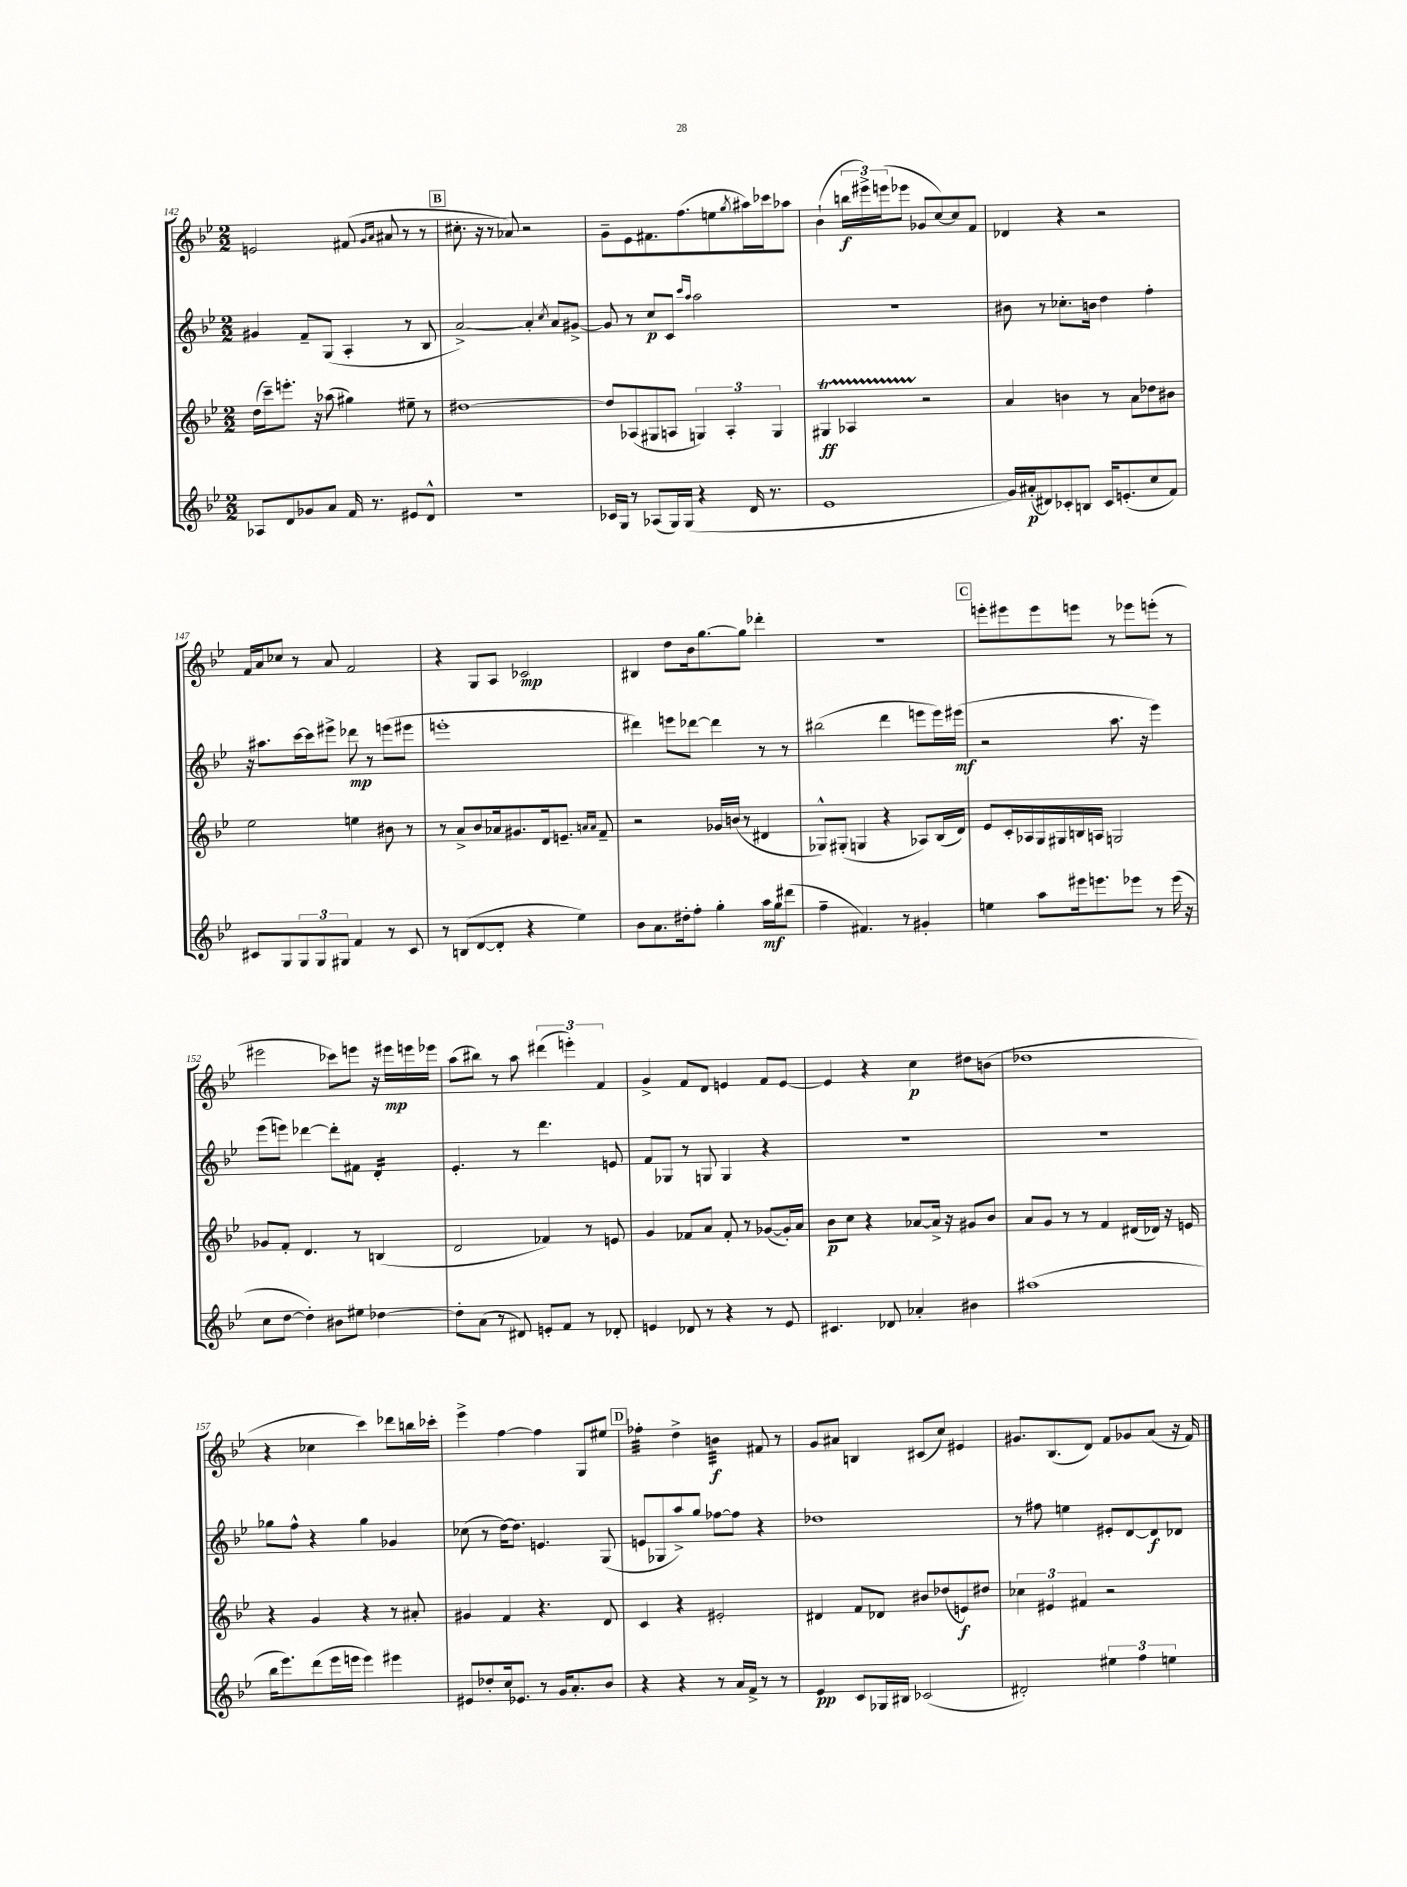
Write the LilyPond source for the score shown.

<<
\new StaffGroup <<
\new Staff = "s0" {
    \clef treble \key bes \major \numericTimeSignature \time 2/2
    e'2 fis'8( \grace { g'16 a'16 } ais'8 r8 r8 |
    \mark \markup { \box "B" } cis''8.-. r16 r8 aes'8) r2 |
    g'8-- ees'8 fis'8. f''8.( e''8 \acciaccatura { g''8 } ais''16) ces'''16 aes''8 |
    bes'4-!( \tuplet 3/2 { b''16\f eis'''16->) e'''16( } ees'''8 ges'8 c''8~) c''8 f'8 |
    des'4 r4 r2 |
    f'16 a'16 ces''8 r8 a'8 f'2 |
    r4 g8 a8 ces'2\mp |
    bis4 d''8 bes'16 g''8.~ g''8 des'''4-. |
    R1 |
    \mark \markup { \box "C" } e'''8-. eis'''8 eis'''8 e'''8 r8 ees'''8 e'''8-.( r8 |
    eis'''2 ces'''8) e'''8 r16 eis'''16\mp e'''16 ees'''16 |
    a''8( bis''8) r8 a''8 \tuplet 3/2 { dis'''4( e'''4-.) f'4 } |
    g'4-> f'8 d'8 e'4 f'8 e'8~ |
    e'4 r4 c''4\p dis''8 b'8( |
    des''1 |
    r4 ces''4 c'''4) des'''8 b''16 ces'''16-. |
    ees'''4-> f''4~ f''4 g8 eis''8 |
    \mark \markup { \box "D" } fes''4:32-. d''4-> b'4:32\f fis'8 r8 |
    g'8 ais'8 b4 cis'8( c''8) eis'4 |
    gis'8. bes8.( d'8) f'8 ges'8 a'8( r16 f'16) \bar "|." |
}
\new Staff = "s1" {
    \clef treble \key bes \major \numericTimeSignature \time 2/2
    gis'4 f'8-- g8( a4-. r8 bes8 |
    \mark \markup { \box "B" } a'2~->) a'4-. \acciaccatura { c''8 } a'8 gis'8~-> |
    gis'8 r8 c''8\p c'8 \grace { c'''16 a''16 } a''2 |
    R1 |
    bis'8 r8 ces''8.-. b'16 d''4 f''4-. |
    r16 ais''8. c'''16~ c'''16 eis'''8-> des'''8\mp r8 e'''8( eis'''8 |
    e'''1-. |
    dis'''4) e'''8 des'''8~ des'''4 r8 r8 |
    bis''2( d'''4 e'''8 e'''16) eis'''16\mf( |
    \mark \markup { \box "C" } r2 a''8. r16 ees'''4) |
    ees'''8( e'''8) des'''4~ des'''8-. fis'8 d'4:16-. |
    ees'4.-. r8 d'''4. e'8 |
    f'8 ges8 r8 g8 g4 r4 |
    r1 |
    R1 |
    ges''8 f''8-^ r4 ges''4 ges'4 |
    ces''8( r8 d''16~) d''8. e'4. g8( |
    \mark \markup { \box "D" } e'8 ges8 a''8->) g''8 fes''8~ fes''8 r4 |
    des''1 |
    r8 fis''8 e''4 eis'8-. d'8~ d'8\f des'8 \bar "|." |
}
\new Staff = "s2" {
    \clef treble \key bes \major \numericTimeSignature \time 2/2
    d''16( c'''16--) e'''8.-. r16 aes''8( gis''4) eis''8-- r8 |
    \mark \markup { \box "B" } dis''1~ |
    dis''8 aes8( gis8 a8 \tuplet 3/2 { g4) a4-. g4 } |
    gis4\startTrillSpan\ff aes4 r2\stopTrillSpan |
    a'4 b'4 r8 a'8 des''8 bis'8 |
    ees''2 e''4 bis'8 r8 |
    r8 a'8-> bes'8 aes'16 gis'8. d'16 e'8.-- \grace { a'16 a'16 } f'8-- |
    r2 ges'16 b'16( r8 dis'4 |
    ges8-^) gis8-.( g4 r4 aes8) bes16( d'16) |
    \mark \markup { \box "C" } ees'8 c'16-. aes16 g16 gis16 b16 a16 g2 |
    ges'8 f'8-. d'4. r8 b4( |
    d'2 fes'4) r8 e'8 |
    g'4 fes'8 a'8 fes'8-. r8 ges'8~( ges'16-.) a'16 |
    bes'8\p c''8 r4 aes'8~ aes'16-> r16 gis'8 bes'8 |
    a'8 g'8 r8 r8 f'4 dis'16( des'16) r16 e'16 |
    r4 g'4 r4 r8 ais'8-. |
    gis'4 f'4 r4. d'8 |
    \mark \markup { \box "D" } c'4 r4 eis'2-. |
    dis'4 f'8 des'8 bis'8 des''8( e'8\f) dis''8 |
    \tuplet 3/2 { ces''4 eis'4 fis'4 } r2 \bar "|." |
}
\new Staff = "s3" {
    \clef treble \key bes \major \numericTimeSignature \time 2/2
    aes8 d'8 ges'8 a'8 f'16 r8. eis'8 d'8-^ |
    \mark \markup { \box "B" } r1 |
    ces'16 g16 r8 aes8( g16) g16( r4 d'16 r8. |
    ees'1 |
    g'16) ais'16-.\p( dis'8) ces'8-. b8 ces'16 e'8.-.( c''8 f'8) |
    cis'8 g8 \tuplet 3/2 { g8 g8 gis8 } f'4 r8 cis'8 |
    r8 b8( d'8~ d'8-. r4 ees''4) |
    bes'8 a'8. dis''16-. f''8-. g''4-. a''16\mf g''16 dis'''8( |
    f''4-- fis'4.) r8 gis'4-. |
    \mark \markup { \box "C" } e''4 a''8 eis'''16 e'''8. ees'''8 r8 ees'''16( r16 |
    c''8 d''8~ d''4-.) bis'8 eis''8 des''4~ |
    des''8-. a'8( r8 dis'8) e'8-. f'8 r8 des'8-. |
    e'4 des'8 r8 r4 r8 e'8 |
    cis'4. des'8 aes'4-. bis'4 |
    ais''1( |
    bes''16 ees'''8.) d'''8( ees'''16 e'''16 e'''4) eis'''4 |
    eis'8 des''8-. c''16 ees'8. r8 g'16 a'8.-. bes'8 |
    \mark \markup { \box "D" } r4 r4 r8 a'16 f'16-> r8 r8 |
    ees'4\pp c'8 ges16 bis16 ces'2( |
    dis'2-.) \tuplet 3/2 { eis''4 f''4 e''4 } \bar "|." |
}
>>
>>
\layout { \context { \Score currentBarNumber = #142 } }
